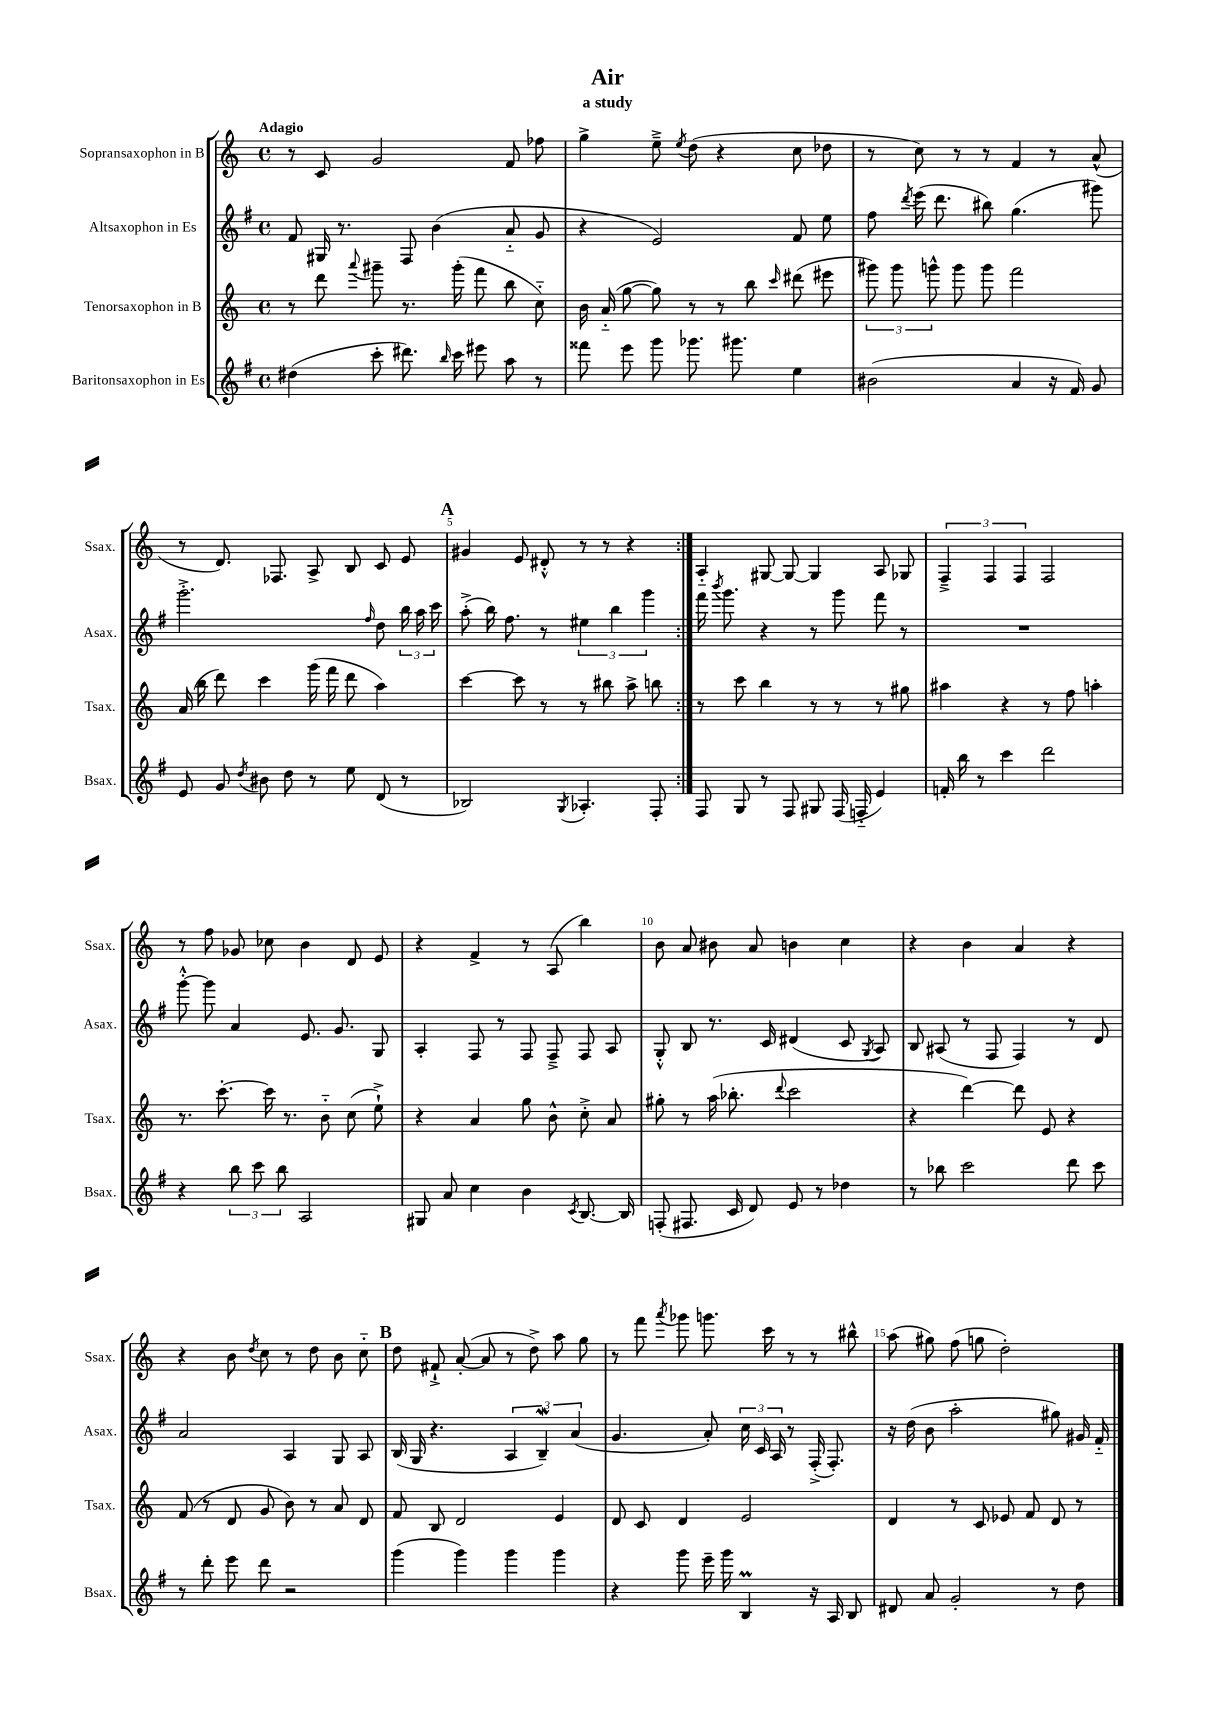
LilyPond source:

\header { title = "Air" subtitle = "a study" }
<<
\new StaffGroup <<
\new Staff = "s0" \with { instrumentName = "Sopransaxophon in B" shortInstrumentName = "Ssax." } {
    \clef treble \key c \major \defaultTimeSignature \time 4/4 \tempo "Adagio"
    \autoBeamOff \repeat volta 2 { r8 c'8 g'2 f'8 fes''8 |
    g''4-> e''8---> \acciaccatura { e''8 } d''8( r4 c''8 des''8 |
    r8 c''8) r8 r8 f'4 r8 a'8-^( |
    r8 d'8.) fes8. a8-> b8 c'8 e'8 |
    \mark \markup { \bold "A" } gis'4 e'8 dis'8-.-^ r8 r8 r4 | }
    a4-_ gis8~ gis8~ gis4 a8 ges8 |
    \tuplet 3/2 { f4---> f4 f4 } f2 |
    r8 f''8 ges'8 ces''8 b'4 d'8 e'8 |
    r4 f'4-> r8 a8( b''4) |
    b'8 a'8 bis'8 a'8 b'4 c''4 |
    r4 b'4 a'4 r4 |
    r4 b'8 \acciaccatura { d''8 } c''8 r8 d''8 b'8 c''8-_ |
    \mark \markup { \bold "B" } d''8 fis'8-!-> a'8~-.( a'8 r8 d''8->) a''8 g''8 |
    r8 f'''8 \acciaccatura { a'''8 } ges'''8 g'''8. c'''16 r8 r8 bis''8-^ |
    a''8( gis''8) f''8( g''8 d''2-.) \bar "|." |
}
\new Staff = "s1" \with { instrumentName = "Altsaxophon in Es" shortInstrumentName = "Asax." } {
    \clef treble \key g \major \defaultTimeSignature \time 4/4
    \autoBeamOff \repeat volta 2 { fis'8 gis16 r8. fis8 b'4( a'8-_ g'8 |
    r4 e'2) fis'8 e''8 |
    fis''8 \acciaccatura { d'''8 } e'''16( d'''8. bis''8) g''4.( gis'''8) |
    g'''2.-.-> \grace { fis''16 } d''8 \tuplet 3/2 { b''16 a''16 c'''16 } |
    \mark \markup { \bold "A" } a''8-.->( b''16) fis''8. r8 \tuplet 3/2 { eis''4 b''4 g'''4 } | }
    fis'''16 \acciaccatura { b'''8 } g'''8. r4 r8 g'''8 fis'''8 r8 |
    R1 |
    g'''8~-.-^ g'''8 a'4 e'8. g'8. g8 |
    a4-. fis8 r8 fis8 fis8---> fis8 a8 |
    g8-.-^ b8 r8. c'16 dis'4( c'8 \acciaccatura { g8 } a8) |
    b8 ais8( r8 fis8 fis4) r8 d'8 |
    a'2 a4 g8 a8 |
    \mark \markup { \bold "B" } b16( g16 r4. \tuplet 3/2 { a4 b4--\mordent) a'4( } |
    g'4. a'8-.) \tuplet 3/2 { c''16 c'16 a16 } r8 fis16-.->( fis8.-.) |
    r16 d''16( b'8 a''2-. gis''8) gis'16 fis'16-_ \bar "|." |
}
\new Staff = "s2" \with { instrumentName = "Tenorsaxophon in B" shortInstrumentName = "Tsax." } {
    \clef treble \key c \major \defaultTimeSignature \time 4/4
    \autoBeamOff \repeat volta 2 { r8 d'''8 \appoggiatura { a'''8 } gis'''8-- r8. gis'''16-.( f'''8 b''8 c''8-_) |
    b'16 a'16-_( g''8~ g''8) r8 r8 b''8 \grace { c'''16 } dis'''8( eis'''8 |
    \tuplet 3/2 { gis'''8) gis'''8 g'''8-^ } g'''8 g'''8 f'''2 |
    a'16( b''16 d'''8) c'''4 g'''16( f'''16 d'''8 a''4) |
    \mark \markup { \bold "A" } c'''4~ c'''8 r8 r8 bis''8 a''8-> b''8 | }
    r8 c'''8 b''4 r8 r8 r8 gis''8 |
    ais''4 r4 r8 f''8 a''4-. |
    r8. c'''8.~-. c'''16 r8. b'8-_ c''8( e''8-!->) |
    r4 a'4 g''8 b'8-^ c''8-.-> a'8 |
    gis''8-. r8 a''16( bes''8.-. \appoggiatura { d'''8 } c'''2 |
    r4 d'''4~) d'''8 e'8 r4 |
    f'8( r8 d'8 g'8 b'8) r8 a'8 d'8 |
    \mark \markup { \bold "B" } f'8 b8 d'2 e'4 |
    d'8 c'8 d'4 e'2 |
    d'4 r8 c'8 ees'8 f'8 d'8 r8 \bar "|." |
}
\new Staff = "s3" \with { instrumentName = "Baritonsaxophon in Es" shortInstrumentName = "Bsax." } {
    \clef treble \key g \major \defaultTimeSignature \time 4/4
    \autoBeamOff \repeat volta 2 { dis''4( c'''8-. dis'''8.) \grace { b''16 } c'''16 eis'''8 a''8 r8 |
    fisis'''8 e'''8 g'''8 ges'''8. gis'''8. e''4 |
    bis'2( a'4 r16 fis'16) g'8 |
    e'8 g'8 \acciaccatura { d''8 } bis'8 d''8 r8 e''8 d'8( r8 |
    \mark \markup { \bold "A" } bes2) \acciaccatura { g8 } aes4.-. fis8-. | }
    fis8 g8 r8 fis8 gis8 fis16( f16-_ e'4) |
    f'16-. b''16 r8 c'''4 d'''2 |
    r4 \tuplet 3/2 { b''8 c'''8 b''8 } a2 |
    gis8 a'8 c''4 b'4 \acciaccatura { c'8 } b8.~ b16 |
    f8-.( fis8. c'16 d'8) e'8 r8 des''4 |
    r8 bes''8 c'''2 d'''8 c'''8 |
    r8 d'''8-. e'''8 d'''8 r2 |
    \mark \markup { \bold "B" } g'''4( g'''4) g'''4 g'''4 |
    r4 g'''8 e'''16-- g'''16 b4\prall r16 a16 b8 |
    dis'8 a'8 g'2-. r8 d''8 \bar "|." |
}
>>
>>
\layout { \context { \Score \override BarNumber.break-visibility = ##(#f #t #t) barNumberVisibility = #(every-nth-bar-number-visible 5) } }
